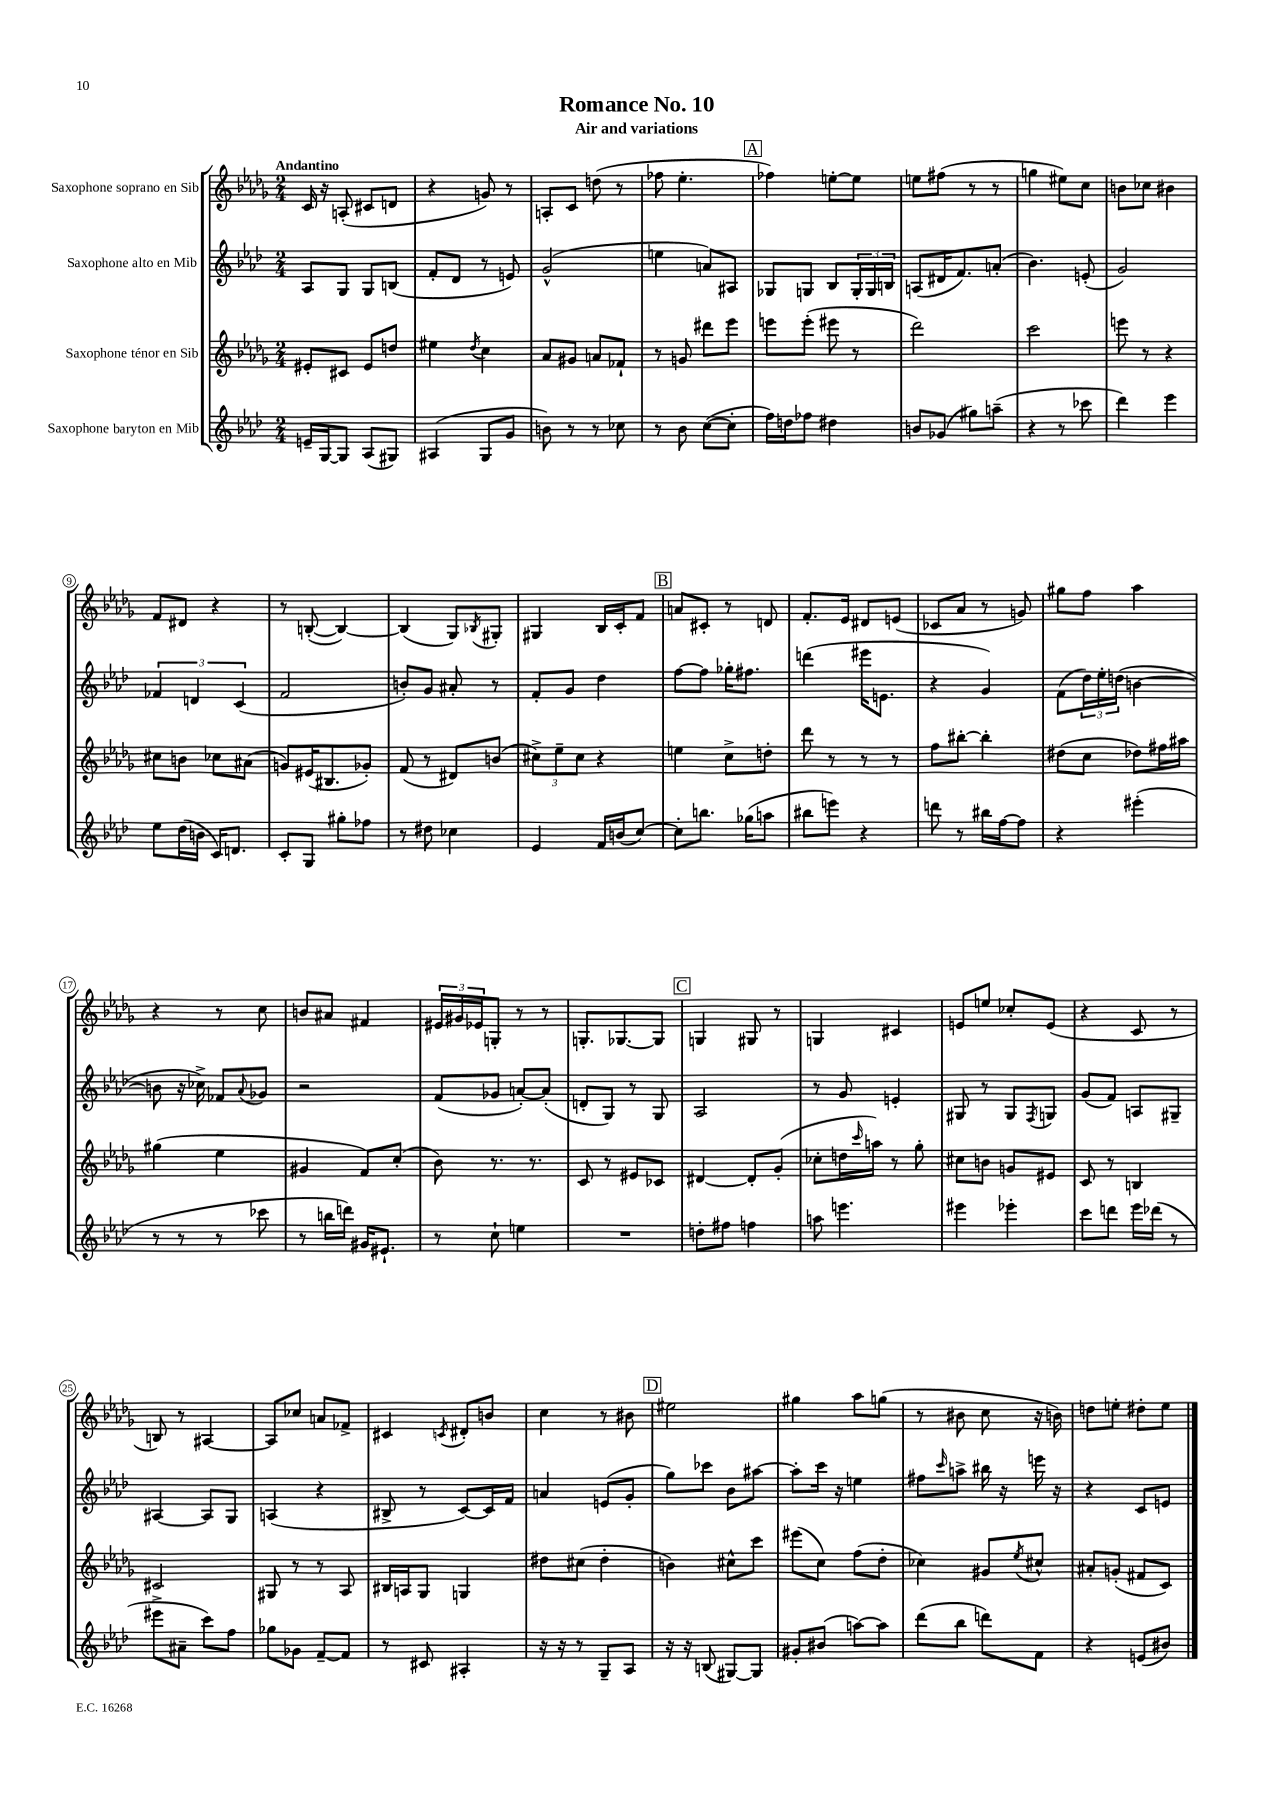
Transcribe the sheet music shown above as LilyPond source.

\header { title = "Romance No. 10" subtitle = "Air and variations" }
<<
\new StaffGroup <<
\new Staff = "s0" \with { instrumentName = "Saxophone soprano en Sib" } {
    \clef treble \key des \major \numericTimeSignature \time 2/4 \tempo "Andantino"
    c'16 r16 a8-.( cis'8 d'8 |
    r4 g'8) r8 |
    a8-. c'8 d''8( r8 |
    fes''8 ees''4.-. |
    \mark \markup { \box "A" } fes''4) e''8~-. e''8 |
    e''8 fis''8( r8 r8 |
    g''4 eis''8) c''8 |
    b'8 ces''8 bis'4 |
    f'8 dis'8 r4 |
    r8 b8~-.( b4~) |
    b4( ges8) \acciaccatura { bes8 } gis8-. |
    gis4 bes16 c'16-. f'8 |
    \mark \markup { \box "B" } a'8 cis'8-. r8 d'8 |
    f'8.-. ees'16 dis'8 e'8( |
    ces'8 aes'8 r8 g'8) |
    gis''8 f''8 aes''4 |
    r4 r8 c''8 |
    b'8 ais'8 fis'4 |
    \tuplet 3/2 { eis'16 gis'16 ees'16 } g8-. r8 r8 |
    g8.-. ges8.~ ges8 |
    \mark \markup { \box "C" } g4 gis8 r8 |
    g4 cis'4 |
    e'8 e''8 ces''8-. e'8( |
    r4 c'8 r8 |
    b8) r8 ais4~ |
    ais8 ces''8 a'8 fes'8-> |
    cis'4 \acciaccatura { c'8 } dis'8-. b'8 |
    c''4 r8 bis'8 |
    \mark \markup { \box "D" } eis''2 |
    gis''4 aes''8 g''8( |
    r8 bis'8 c''8 r16 b'16) |
    d''8 e''8-. dis''8-. e''8 \bar "|." |
}
\new Staff = "s1" \with { instrumentName = "Saxophone alto en Mib" } {
    \clef treble \key aes \major \numericTimeSignature \time 2/4
    aes8 g8 g8 b8( |
    f'8-. des'8 r8 e'8) |
    g'2-^( |
    e''4 a'8) ais8 |
    \mark \markup { \box "A" } ges8 g8 bes8 \tuplet 3/2 { g16-. g16 b16 } |
    a8( dis'16 f'8.) a'8-.( |
    bes'4.) e'8-.( |
    g'2) |
    \tuplet 3/2 { fes'4 d'4 c'4( } |
    f'2 |
    b'8-.) g'8 ais'8-. r8 |
    f'8-. g'8 des''4 |
    \mark \markup { \box "B" } f''8~ f''8 ges''16-. fis''8. |
    d'''4( eis'''16 e'8. |
    r4 g'4) |
    f'8( \tuplet 3/2 { des''16) ees''16-. d''16( } b'4~ |
    b'8 r16 ces''16->) fes'8 \appoggiatura { aes'8 } ges'8 |
    r2 |
    f'8( ges'8 a'8~-.) a'8-.( |
    d'8-. g8) r8 g8 |
    \mark \markup { \box "C" } aes2 |
    r8 g'8 e'4-. |
    gis8 r8 gis8 \acciaccatura { f8 } g8 |
    g'8( f'8) a8 gis8-- |
    ais4~ ais8 g8 |
    a4( r4 |
    bis8-> r8 c'8~) c'16 f'16 |
    a'4 e'8( g'8-. |
    \mark \markup { \box "D" } g''8) ces'''8 bes'8 ais''8~ |
    ais''8-. c'''16 r16 e''4 |
    fis''8 \grace { c'''16 } a''8-> bis''16 r16 e'''16 r16 |
    r4 c'8 e'8 \bar "|." |
}
\new Staff = "s2" \with { instrumentName = "Saxophone ténor en Sib" } {
    \clef treble \key des \major \numericTimeSignature \time 2/4
    eis'8-. cis'8 eis'8 d''8 |
    eis''4 \acciaccatura { des''8 } c''4 |
    aes'8 gis'8 a'8 fes'8-! |
    r8 g'8 dis'''8 ees'''8 |
    \mark \markup { \box "A" } e'''8 e'''8-.( eis'''8 r8 |
    des'''2) |
    c'''2 |
    e'''8 r8 r4 |
    cis''8 b'8 ces''8 ais'8( |
    g'8) eis'16( bis8. ges'8-.) |
    f'8( r8 dis'8) b'8( |
    \tuplet 3/2 { cis''8->) ees''8-- cis''8 } r4 |
    \mark \markup { \box "B" } e''4 c''8-> d''8-. |
    des'''8 r8 r8 r8 |
    f''8 bis''8~-. bis''4-. |
    dis''8( c''8 des''8) fis''16 ais''16 |
    gis''4( ees''4 |
    gis'4 f'8) c''8-.( |
    bes'8) r8. r8. |
    c'8 r8 eis'8 ces'8 |
    \mark \markup { \box "C" } dis'4~ dis'8-. ges'8-.( |
    ces''8-. d''16 \grace { c'''16 } a''16) r8 ges''8-. |
    cis''8 b'8 g'8 eis'8 |
    c'8 r8 b4 |
    cis'2 |
    gis8 r8 r8 aes8 |
    bis16 a16 ges8 g4 |
    dis''8 cis''8( dis''4-. |
    \mark \markup { \box "D" } b'4) cis''8-^ c'''8 |
    eis'''8( c''8) f''8( des''8-. |
    ces''4) gis'8 \acciaccatura { ees''8 } cis''8-^ |
    ais'8-. g'8-.( fis'8 c'8) \bar "|." |
}
\new Staff = "s3" \with { instrumentName = "Saxophone baryton en Mib" } {
    \clef treble \key aes \major \numericTimeSignature \time 2/4
    e'16-- g16~ g8 aes8( gis8) |
    ais4( g8 g'8 |
    b'8) r8 r8 ces''8 |
    r8 bes'8 c''8~( c''8-. |
    \mark \markup { \box "A" } f''16) d''16 fes''8 dis''4 |
    b'8 ges'8( gis''8) a''8--( |
    r4 r8 ces'''8 |
    des'''4) ees'''4 |
    ees''8 des''16( b'16 c'16) d'8. |
    c'8-. g8 gis''8-. fes''8 |
    r8 dis''8 ces''4 |
    ees'4 f'16 b'16( c''8~) |
    \mark \markup { \box "B" } c''8-. b''8. ges''16( a''8 |
    bis''8 e'''8) r4 |
    d'''8 r8 bis''16 f''16~ f''8 |
    r4 eis'''4-.( |
    r8 r8 r8 ces'''8 |
    r8 b''16 d'''16) gis'16 eis'8.-! |
    r8 c''8-! e''4 |
    R2 |
    \mark \markup { \box "C" } d''8-. fis''8 f''4 |
    a''8 e'''4. |
    eis'''4 ees'''4-. |
    c'''8 d'''8 ees'''16 des'''16( r8 |
    eis'''8-> ais'8-- c'''8) f''8 |
    ges''8 ges'8 f'8~-- f'8 |
    r8 cis'8 ais4-. |
    r16 r16 r8 g8-- aes8 |
    \mark \markup { \box "D" } r16 r16 b8( gis8~) gis8 |
    gis'8-. bis'8( a''8~) a''8 |
    des'''8( bes''8 d'''8) f'8 |
    r4 e'8( bis'8) \bar "|." |
}
>>
>>
\layout { \context { \Score \override BarNumber.stencil = #(make-stencil-circler 0.1 0.3 ly:text-interface::print) } }
